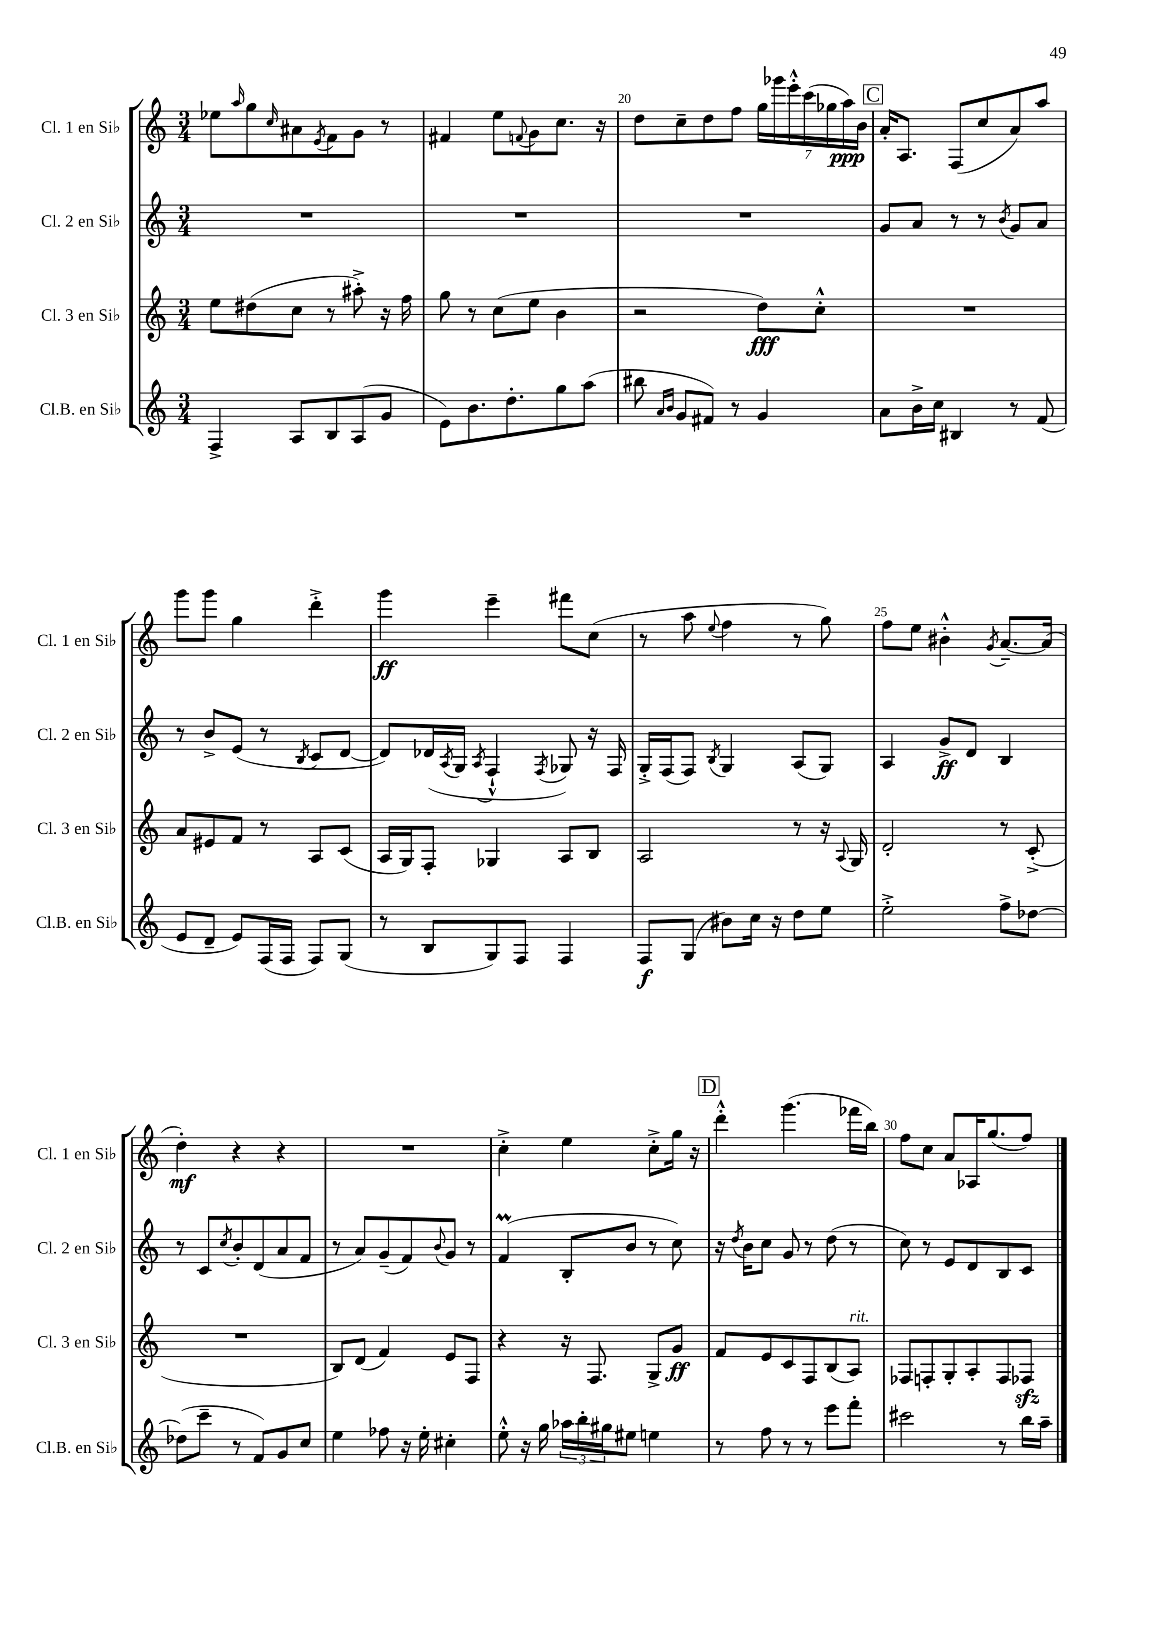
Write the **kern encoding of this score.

**kern	**kern	**kern	**kern
*staff4	*staff3	*staff2	*staff1
*clefG2	*clefG2	*clefG2	*clefG2
*k[]	*k[]	*k[]	*k[]
*M3/4	*M3/4	*M3/4	*M3/4
4F^	8ee	2.r	8ee-
.	.	.	16qqaa
.	(8dd#	.	8gg
.	.	.	16qqcc
8A	8cc	.	8a#
.	.	.	8qe
8B	8r	.	8f
(8A	8aa#'^)	.	8g
8g	16r	.	8r
.	16ff	.	.
=	=	=	=
8e)	8gg	2.r	4f#
8.b	8r	.	.
.	(8cc	.	8ee
8.dd'	.	.	.
.	.	.	8qqf
.	8ee	.	8g
8gg	4b	.	8.cc
(8aa	.	.	.
.	.	.	16r
=	=	=	=
8bb#	2r	2.r	8dd
16qqa	.	.	.
16qqb	.	.	.
8g	.	.	8cc~
8f#)	.	.	8dd
8r	.	.	8ff
4g	8dd)	.	28gg
.	.	.	28ggg-
.	.	.	28eee'^^
.	.	.	(28ccc
.	8cc'^^	.	.
.	.	.	28gg-
.	.	.	28aa)
.	.	.	28b
=	=	=	=
8a	2.r	8g	16a'
.	.	.	8.A
16b^	.	8a	.
16cc	.	.	.
4B#	.	8r	(8F
.	.	8r	8cc
.	.	8qb	.
8r	.	8g	8a)
(8f	.	8a	8aa
=	=	=	=
8e	8a	8r	8ggg
8d~	8e#	8b^	8ggg
8e)	8f	(8e	4gg
(16F	8r	8r	.
16F	.	.	.
.	.	8qB	.
8F)	8A	8c	4ddd'^
(8G	(8c	[8d	.
=	=	=	=
8r	16A	8d])	4ggg
.	16G)	.	.
8B	8F'	(16d-	.
.	.	8qA	.
.	.	16G	.
.	.	8qA	.
8G)	4G-	4F`^^	4eee~
8F	.	.	.
.	.	8qF	.
4F	8A	8G-)	8fff#
.	8B	16r	(8cc
.	.	16F	.
=	=	=	=
8F	2A	16G'^	8r
.	.	(16F	.
(8G	.	8F)	8aa
.	.	8qB	8qqee
8b#)	.	4G	4ff
16cc	.	.	.
16r	.	.	.
8dd	8r	(8A	8r
8ee	16r	8G)	8gg)
.	8qqA	.	.
.	16G	.	.
=	=	=	=
2ee'^	2d'	4A	8ff
.	.	.	8ee
.	.	8g^	4b#'^^
.	.	8d	.
.	.	.	8qg
8ff^	8r	4B	[8.a~
[8dd-	(8c'^	.	.
.	.	.	(16a]
=	=	=	=
(8dd-]	2.r	8r	4dd')
8ccc~	.	8c	.
.	.	8qcc	.
8r	.	8b'	4r
8f)	.	(8d	.
8g	.	8a	4r
8cc	.	8f	.
=	=	=	=
4ee	8B)	8r	2.r
.	(8d	8a)	.
8ff-	4f)	(8g~	.
16r	.	8f)	.
16ee'	.	.	.
.	.	8qqb	.
4cc#'	8e	8g	.
.	8F	8r	.
=	=	=	=
8ee'^^	4r	(4f	4cc'^
16r	.	.	.
16gg	.	.	.
24aa-	16r	8B'	4ee
24bb'	.	.	.
.	8.F	.	.
24gg#	.	.	.
8ee#	.	8b	.
4ee	8G^	8r	8cc'^
.	8g	8cc)	16gg
.	.	.	16r
=	=	=	=
8r	8f	16r	4ddd'^^
.	.	8qdd	.
.	.	16b	.
8ff	8e	8cc	.
8r	8c	8g	(4.ggg
8r	8F	8r	.
8eee	(8B	(8dd	.
8fff'	8A)	8r	16fff-
.	.	.	16bb)
=	=	=	=
2ccc#	8F-	8cc)	8ff
.	8F'	8r	8cc
.	8G'	8e	8a
.	8A'	8d	16A-
.	.	.	(8.gg
8r	8F	8B	.
16bb	8F-	8c	8ff)
16aa~	.	.	.
==	==	==	==
*-	*-	*-	*-
